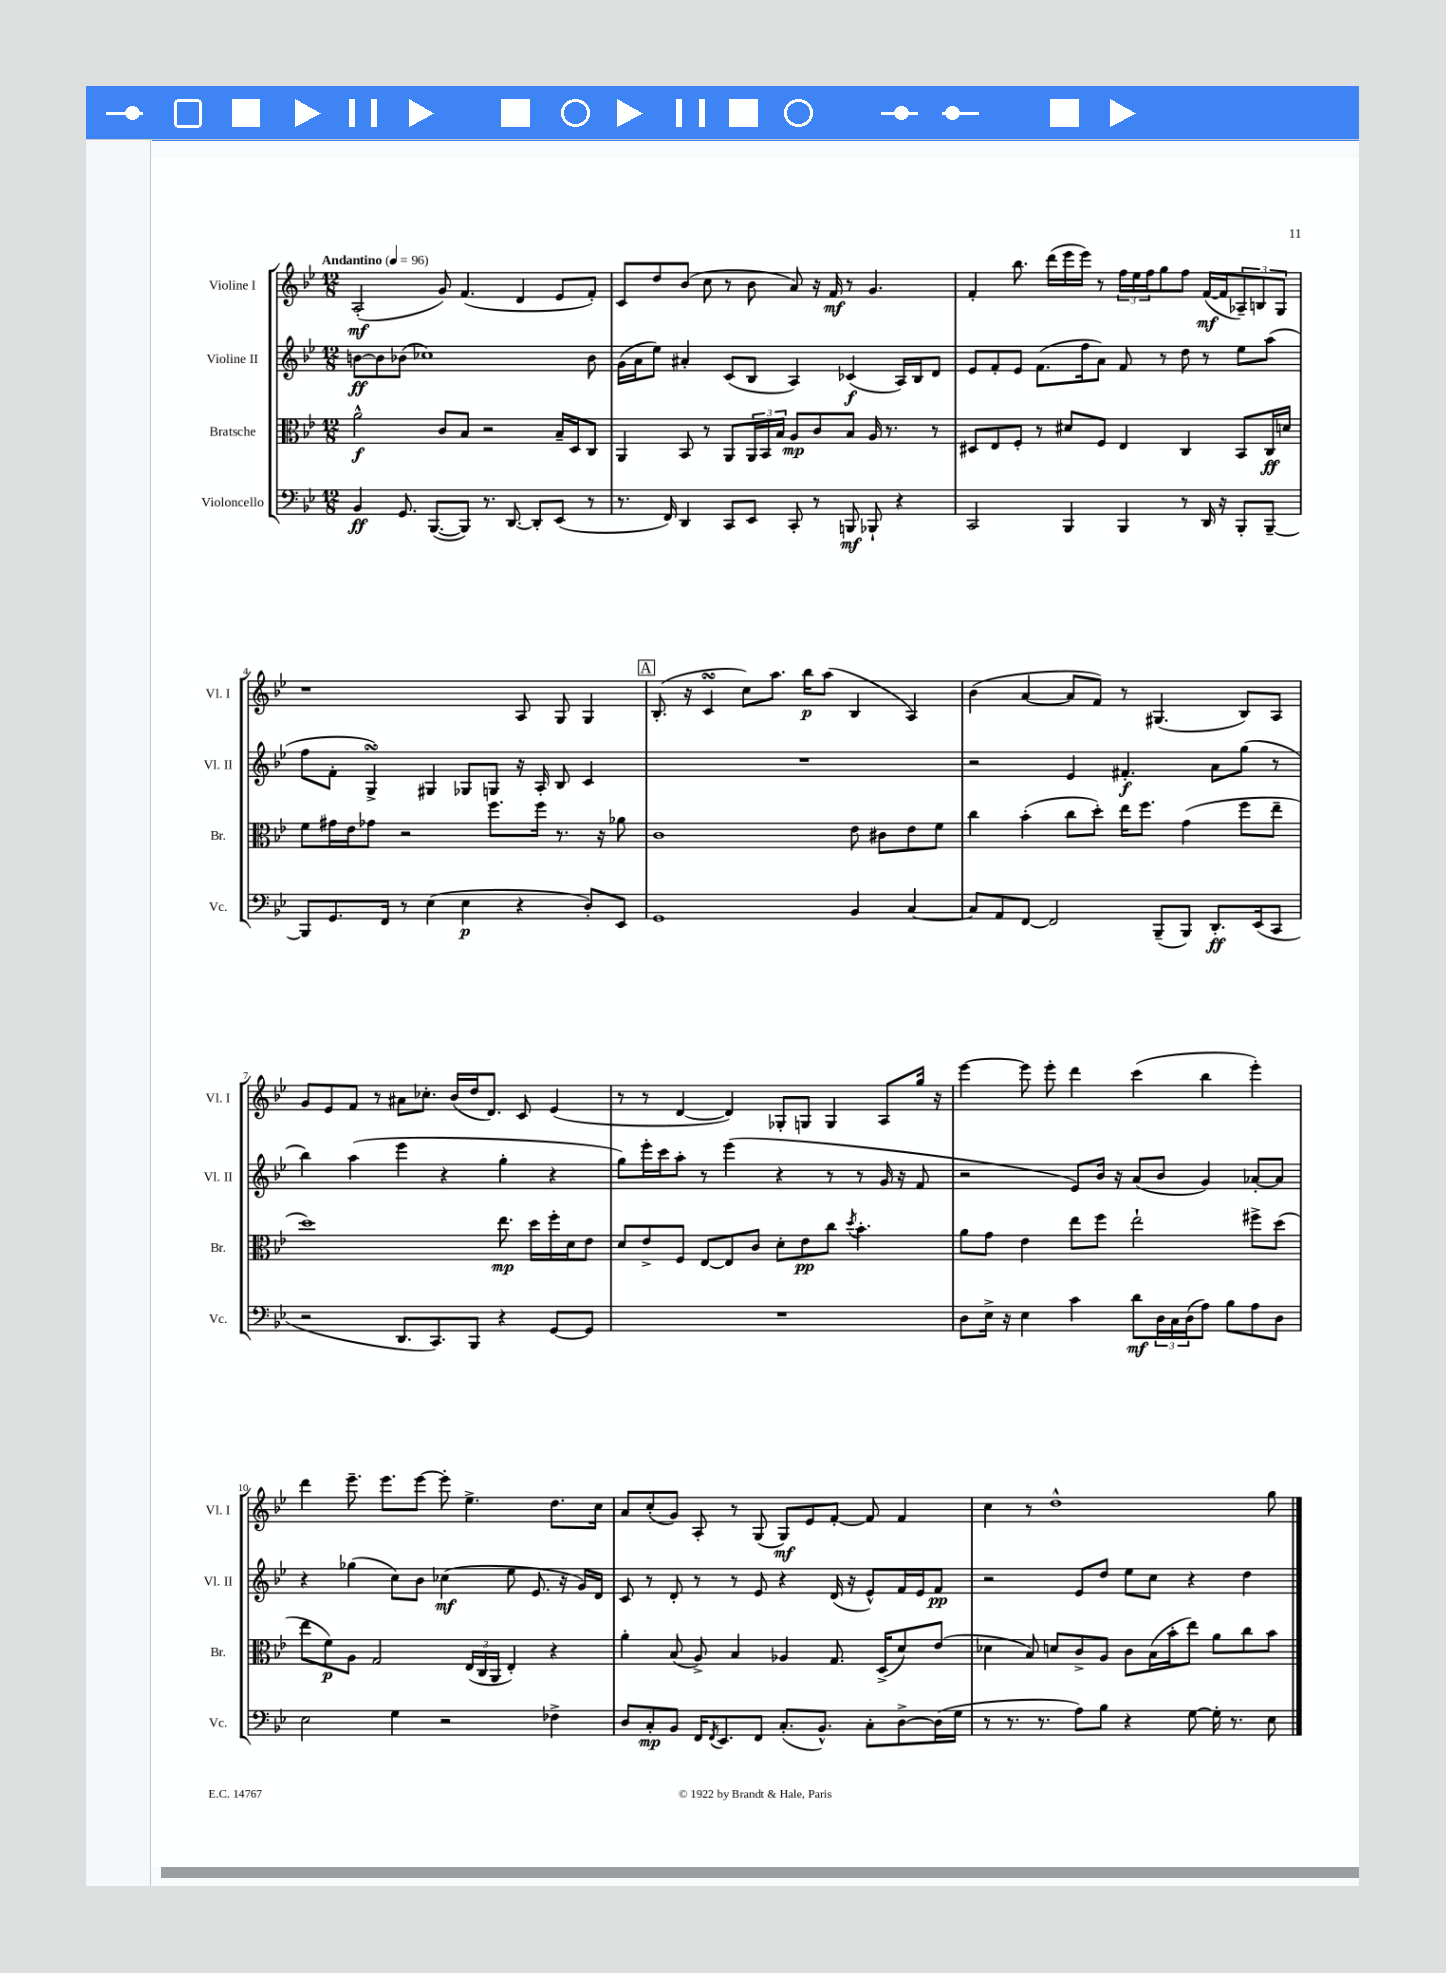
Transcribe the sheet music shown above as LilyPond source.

<<
\new StaffGroup <<
\new Staff = "s0" \with { instrumentName = "Violine I" shortInstrumentName = "Vl. I" } {
    \clef treble \key bes \major \numericTimeSignature \time 12/8 \tempo "Andantino" 4 = 96
    a2-.\mf( g'8) f'4.( d'4 ees'8 f'8-.) |
    c'8 d''8 bes'8( c''8 r8 bes'8 a'8) r16 f'16\mf r8 g'4. |
    f'4-. bes''8. d'''16( ees'''16 ees'''16) r8 \tuplet 3/2 { f''16 ees''16 f''16 } g''8 f''8 f'16~\mf( f'16 \tuplet 3/2 { aes8--) b8 g8 } |
    r1 a8 g8 g4 |
    \mark \markup { \box "A" } bes8.-.( r16 c'4\turn c''8) a''8. bes''16\p a''8( bes4 a4) |
    bes'4( a'4~ a'8 f'8) r8 gis4.( bes8) a8 |
    g'8 ees'8 f'8 r8 ais'8 ces''8.-. bes'16( d''16 d'8.) c'8 ees'4( |
    r8 r8 d'4~ d'4) ges8-. g8 g4 a8 g''16 r16 |
    ees'''4~ ees'''8 ees'''8-. d'''4 c'''4( bes''4 ees'''4-.) |
    d'''4 ees'''8.-- ees'''8. ees'''8~ ees'''8-. ees''4.-> d''8. c''16 |
    a'8 c''8-.( g'8) a8-. r8 g8( g8\mf) ees'8 f'8~-. f'8 f'4 |
    c''4 r8 d''1-^ g''8 \bar "|." |
}
\new Staff = "s1" \with { instrumentName = "Violine II" shortInstrumentName = "Vl. II" } {
    \clef treble \key bes \major \numericTimeSignature \time 12/8
    b'8~\ff b'8 bes'8( ces''1) bes'8 |
    g'16( a'16 ees''8) ais'4-. c'8( bes8 a4) ces'4\f( a16) bes16 d'8 |
    ees'8 f'8-. ees'8 f'8.( f''16 a'8) f'8 r8 d''8 r8 ees''8 a''8( |
    f''8 f'8-. g4->\turn) gis4 ges8 g8 r16 a16-. bes8 c'4 |
    \mark \markup { \box "A" } R1. |
    r2 ees'4 fis'4.-.\f a'8 g''8( r8 |
    bes''4) a''4( ees'''4 r4 g''4-. r4 |
    g''8) ees'''16-. c'''16 a''8-. r8 ees'''4( r4 r8 r8 g'16 r16 f'8 |
    r2 ees'8) bes'16 r16 a'8( bes'8 g'4) aes'8~-. aes'8 |
    r4 ges''4( c''8) bes'8 ces''4\mf( ees''8 ees'8. r16 g'16) d'16 |
    c'8 r8 d'8-. r8 r8 ees'8 r4 d'16( r16 ees'8-^) f'16 ees'16 f'8\pp |
    r2 ees'8 d''8 ees''8 c''8 r4 d''4 \bar "|." |
}
\new Staff = "s2" \with { instrumentName = "Bratsche" shortInstrumentName = "Br." } {
    \clef alto \key bes \major \numericTimeSignature \time 12/8
    a'2-^\f c'8 bes8 r2 bes16-- d16 c8 |
    a,4 bes,8 r8 a,8 \tuplet 3/2 { a,16 bes,16 bes16 } a8\mp c'8 bes8 a16 r8. r8 |
    dis8 ees8 f8-. r8 dis'8 f8 ees4 c4 bes,8 c16\ff d'16 |
    f'8 gis'16 ees'16 ges'8 r2 f''8. f''16 r8. r16 aes'8 |
    \mark \markup { \box "A" } c'1 ees'8 cis'8 ees'8 f'8 |
    c''4 bes'4-.( c''8 d''8-.) ees''16 f''8. g'4( f''8 ees''8-- |
    d''1) ees''8.\mp d''16 f''16-. d'16 ees'8 |
    d'8 ees'8-> f8 ees8~ ees8 c'8 d'8-. ees'8\pp c''8 \acciaccatura { d''8 } bes'4.-. |
    a'8 g'8 ees'4 ees''8 f''8 ees''2-! fis''8-> d''8( |
    ees''8 f'8\p) a8 g2 \tuplet 3/2 { ees16( c16 a,16 } ees4-.) r4 |
    a'4-. bes8( a8->) bes4 aes4 g8. d16->( d'8) ees'8( |
    des'4 bes8) d'8 c'8-> a8 c'8 bes16( bes'16-. ees''8) a'8 c''8 bes'8 \bar "|." |
}
\new Staff = "s3" \with { instrumentName = "Violoncello" shortInstrumentName = "Vc." } {
    \clef bass \key bes \major \numericTimeSignature \time 12/8
    bes,4\ff g,8. bes,,8.~( bes,,8) r8. d,8.~ d,8-. ees,8( r8 |
    r8. f,16) d,4 c,8 ees,8 c,8-. r8 b,,8\mf bes,,8-! r4 |
    c,2 bes,,4 bes,,4 r8 d,16 r16 bes,,8-. bes,,8~-- |
    bes,,8 g,8. f,16 r8 ees4( ees4\p r4 d8-.) ees,8 |
    \mark \markup { \box "A" } g,1 bes,4 c4~ |
    c8 a,8 f,8~ f,2 bes,,8--( bes,,8) d,8.-.\ff ees,16( c,8 |
    r2 d,8. c,8.) bes,,8 r4 g,8~ g,8 |
    R1. |
    d8 ees16-> r16 ees4 c'4 d'8\mf \tuplet 3/2 { d16 c16 d16( } a8) bes8 a8 d8 |
    ees2 g4 r2 fes4-> |
    d8 c8-.\mp bes,8 f,16 \acciaccatura { f,8 } ees,8. f,8 c8.-.( bes,8.-^) c8-. d8~-> d16( g16 |
    r8 r8. r8. a8) bes8 r4 g8~ g16-. r8. ees8 \bar "|." |
}
>>
>>
